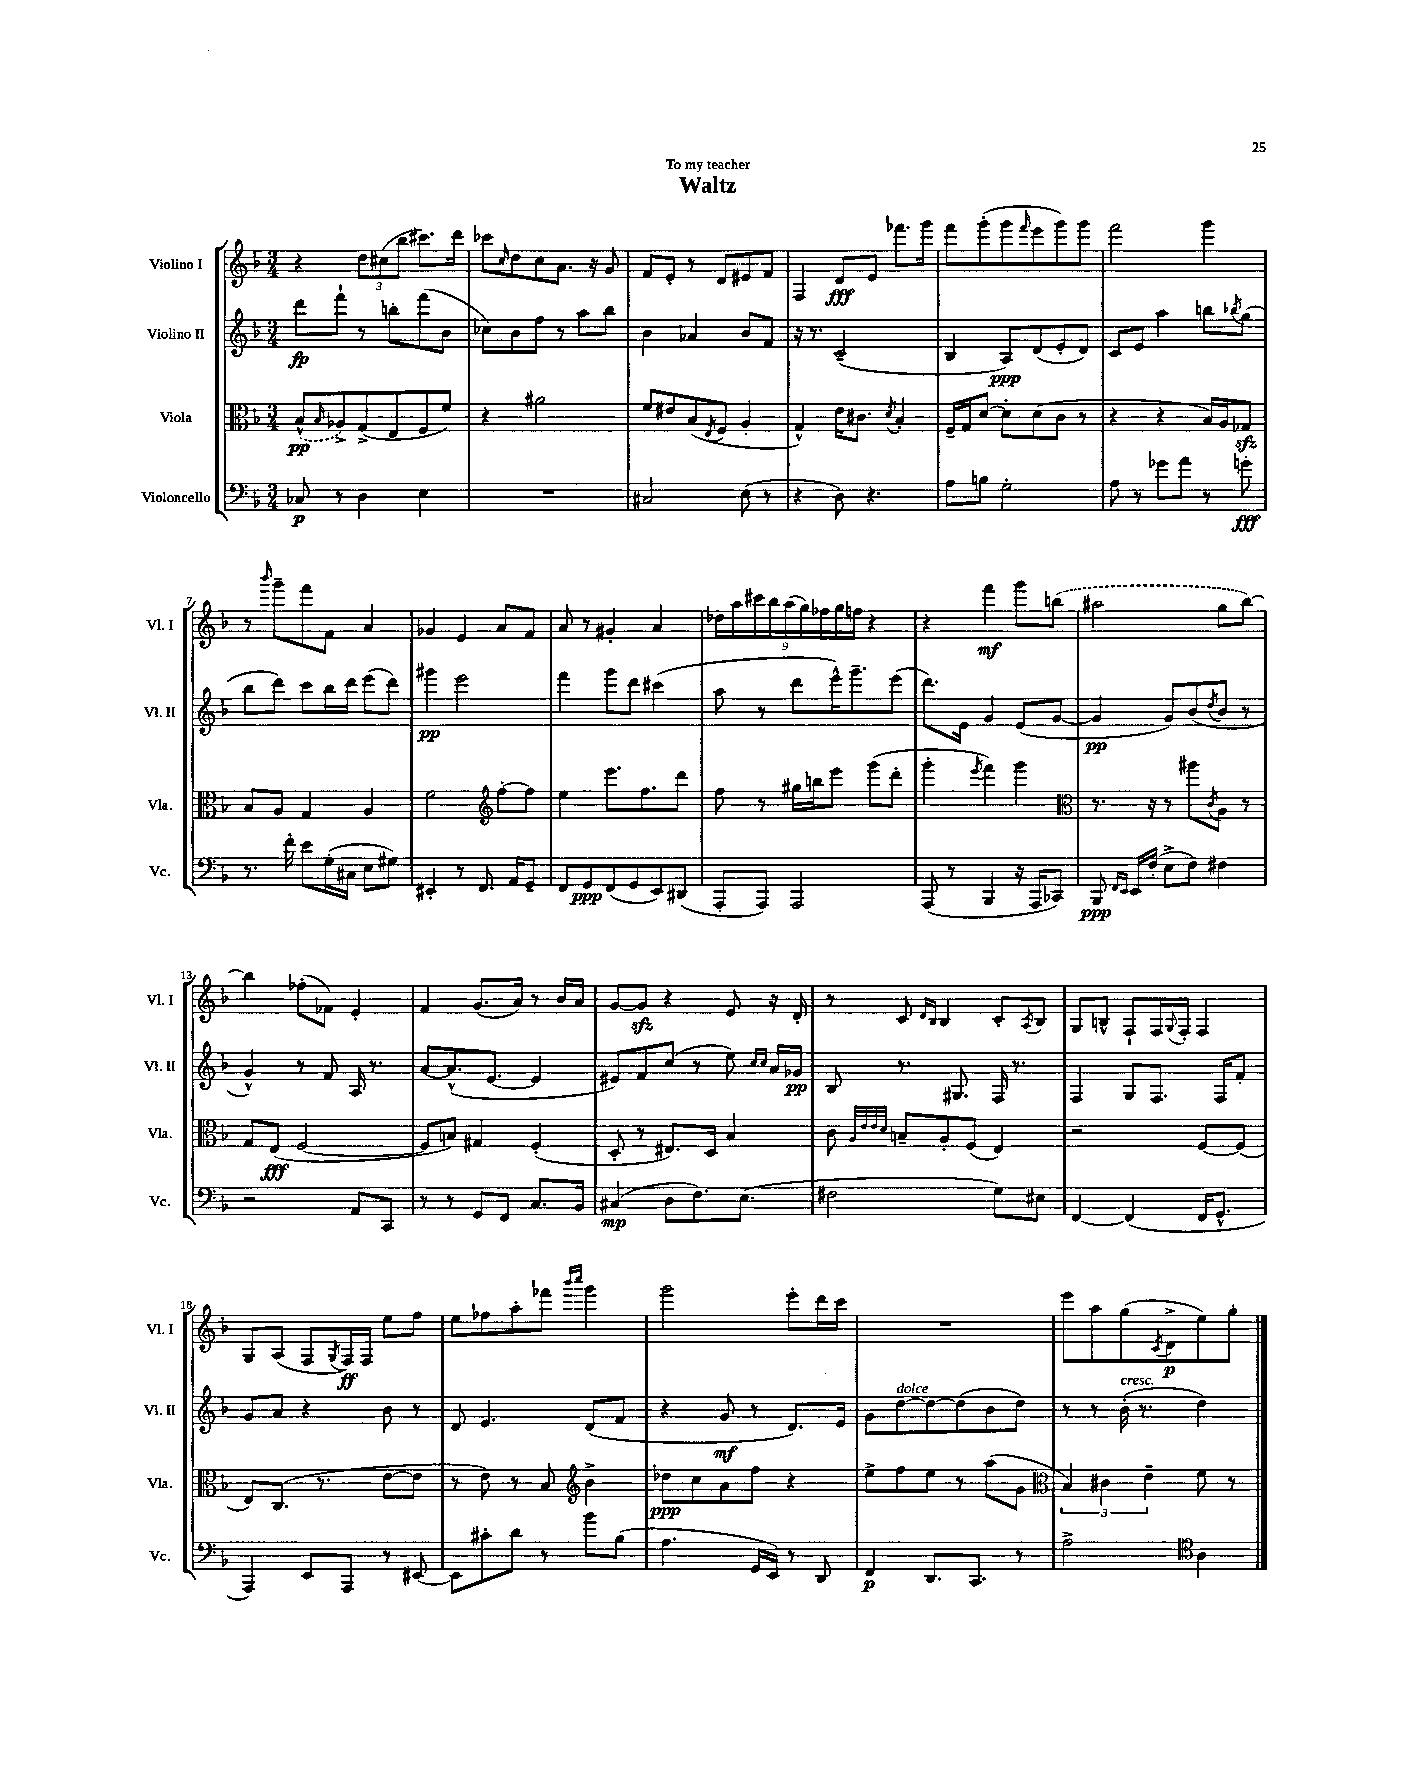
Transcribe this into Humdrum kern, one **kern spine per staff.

**kern	**kern	**kern	**kern
*staff4	*staff3	*staff2	*staff1
*clefF4	*clefC3	*clefG2	*clefG2
*k[b-]	*k[b-]	*k[b-]	*k[b-]
*M3/4	*M3/4	*M3/4	*M3/4
8C-	(8B-^^	8ddd	4r
.	16qqB-	.	.
8r	8A-^)	8fff`	.
4D	(8G^	8r	12dd
.	.	.	(12cc#
.	8E	8bb'	.
.	.	.	12bb-
4E	8F	(8fff	8.ccc#)
.	8f)	8b-	.
.	.	.	16ddd
=	=	=	=
2.r	4r	8cc-)	8ccc-
.	.	.	16qqcc
.	.	8b-	8dd
.	2a#	8ff	8cc
.	.	8r	8.a
.	.	8aa	.
.	.	.	16r
.	.	8bb-	8g
=	=	=	=
2C#	8f	4b-	8f
.	8e#	.	8e'
.	(8B-	4a-	8r
.	8qE	.	.
.	8F	.	8d
(8E	4A'	8b-	8e#
8r	.	8f	8f
=	=	=	=
4r	4G^^)	16r	4F
.	.	8.r	.
8D)	16e	(2c~	8d
.	8.c#	.	.
4.r	.	.	8e
.	8qd	.	.
.	4B-'	.	8.fff-
.	.	.	16ggg
=	=	=	=
8A	16F~	4B-	8fff
.	16G	.	.
8B	[8d	.	(8ggg'
2G'	8d']	8A)	8ggg
.	.	.	16qqfff
.	(8d	(8d	8eee
.	8c	8e'	8ggg)
.	8r	8d)	8ggg
=	=	=	=
8A	4r	8c	2fff
8r	.	8e	.
8g-	4r	4aa	.
8a	.	.	.
8r	16B-)	8bb	4ggg
.	16A	.	.
.	.	8qbb-	.
8g'	8G-	(8gg	.
=	=	=	=
8.r	8B-	8bb-	8r
.	.	.	16qqbbb-
.	8A	8ddd)	8ggg~
16f'	.	.	.
8e	4G	8ccc	8fff
(16G'	.	16bb-	8f
16C#	.	16ddd	.
8E	4A	(8eee	4a
8G#)	.	8ddd)	.
=	=	=	=
4EE#'	2f	4ggg#	4g-
8r	.	2eee	4e
8.FF	.	.	.
*	*clefG2	*	*
.	[8ff'	.	8a
16AA	.	.	.
8GG~	8ff]	.	8f
=	=	=	=
8FF	4ee	4fff	8a
8GG	.	.	8r
(8FF	8.eee	8ggg	4g#'
8GG	.	8ddd	.
.	8.ff	.	.
8EE)	.	(4ccc#	4a
(8DD#	8ddd	.	.
=	=	=	=
8AAA'	8ff	8aa	18dd-
.	.	.	18aa
.	.	.	18ccc#
8AAA)	8r	8r	.
.	.	.	18bb-
.	.	.	(18aa
2AAA	16gg#	8ddd	.
.	.	.	18gg)
.	16bb	.	.
.	.	.	18ff-
.	8eee	16eee^^)	.
.	.	.	18gg
.	.	8.ggg~	.
.	.	.	18ff
.	(8ggg	.	4r
.	8ddd'	(8eee	.
=	=	=	=
(8AAA	4ggg'	8.ddd)	4r
8r	.	.	.
.	.	16e	.
.	8qeee	.	.
4BBB-	4fff)	4g	4fff
16r	4ggg	(8e	8ggg
16AAA	.	.	.
8CC-)	.	[8g	(8bb
=	=	=	=
*	*clefC3	*	*
8BBB-	8.r	4g]	2aa#
16qqFF	.	.	.
16qqEE	.	.	.
16EE	.	.	.
(16F'	16r	.	.
8E^	8r	8g)	.
8F)	8aa#	(8b-	.
.	8qc	8qdd	.
4F#	8A	8b-	8gg
.	8r	8r	[8bb-)
=	=	=	=
2r	8G	4g^^)	4bb-]
.	(8E	.	.
.	[2F	8r	(8ff-'
.	.	8f	8f-)
8AA	.	16A	4e'
.	.	8.r	.
8CC	.	.	.
=	=	=	=
8r	8F]	[8a	4f
8r	8B)	(8.a^^]	.
8GG	4G#	.	(8.g
.	.	[8.e	.
8FF	.	.	.
.	.	.	16a)
8.C	(4F'	4e]	8r
.	.	.	16b-
16BB-	.	.	16a
=	=	=	=
(4C#	8D'	8e#)	[8g
.	8r	8f	8g]
8D	8.E#)	(8cc	4r
8.F)	.	8r	.
.	16D	.	.
.	4B-	8ee)	8e
(8.E	.	.	.
.	.	16qqcc	.
.	.	16qqcc	.
.	.	16a	16r
.	.	16g-	16d'
=	=	=	=
2F#	8c	8B-	8r
.	32qqA	.	.
.	32qqe	.	.
.	32qqe	.	.
.	32qqd	.	.
.	8B~	8.r	8c
.	.	.	16qqd
.	.	.	16qqB-
.	8A'	.	4B-
.	.	8.G#	.
.	(8F	.	.
8G)	4E)	16F	8c'
.	.	8.r	.
.	.	.	8qA
8E#	.	.	8B-
=	=	=	=
[4FF	2r	4F	8G
.	.	.	8B^^
(4FF]	.	8G	8F`
.	.	8.F	16F
.	.	.	8qqG
.	.	.	16F'
16FF	[8F	.	4F
8.GG^^	.	16F	.
.	(8F]	8f'	.
=	=	=	=
4AAA)	8E)	8g	8G
.	(8.C	8a	(8A
8EE	.	4r	8F
.	8.r	.	.
.	.	.	8qG
8AAA	.	.	16F)
.	.	.	16F
8r	[8e	8b-	8ee
[8EE#	8e]	8r	8ff
=	=	=	=
8EE#]	8r	8d	8ee
8c#'	8e)	4.e	8ff-
8d	8r	.	8aa'
8r	8B-	.	8fff-
*	*clefG2	*	*
.	.	.	16qqbbb-
.	.	.	16qqcccc
8b-	4b-^	(8d	4ggg
(8B-	.	8f	.
=	=	=	=
4.A	8dd-	4r	2ggg
.	8cc	.	.
.	8a	8g	.
16GG	8ff	8r	.
16EE)	.	.	.
8r	4r	8.d)	8eee'
8DD	.	.	16ddd
.	.	16e	16ccc
=	=	=	=
4FF	8ee^	8g	2.r
.	8ff	[8dd	.
8.DD	8ee	8dd_	.
.	8r	(8dd]	.
8.CC	.	.	.
.	(8aa	8b-	.
8r	8g	8dd)	.
=	=	=	=
*	*clefC3	*	*
2A^	6B-)	8r	8eee
.	.	8r	8aa
.	6c#	.	.
.	.	(16b-'	(8gg
.	.	8.r	.
.	6e~	.	.
.	.	.	8qc
.	.	.	8d^
*clefC4	*	*	*
4A	8f	4dd)	8ee)
.	8r	.	8gg'
==	==	==	==
*-	*-	*-	*-
